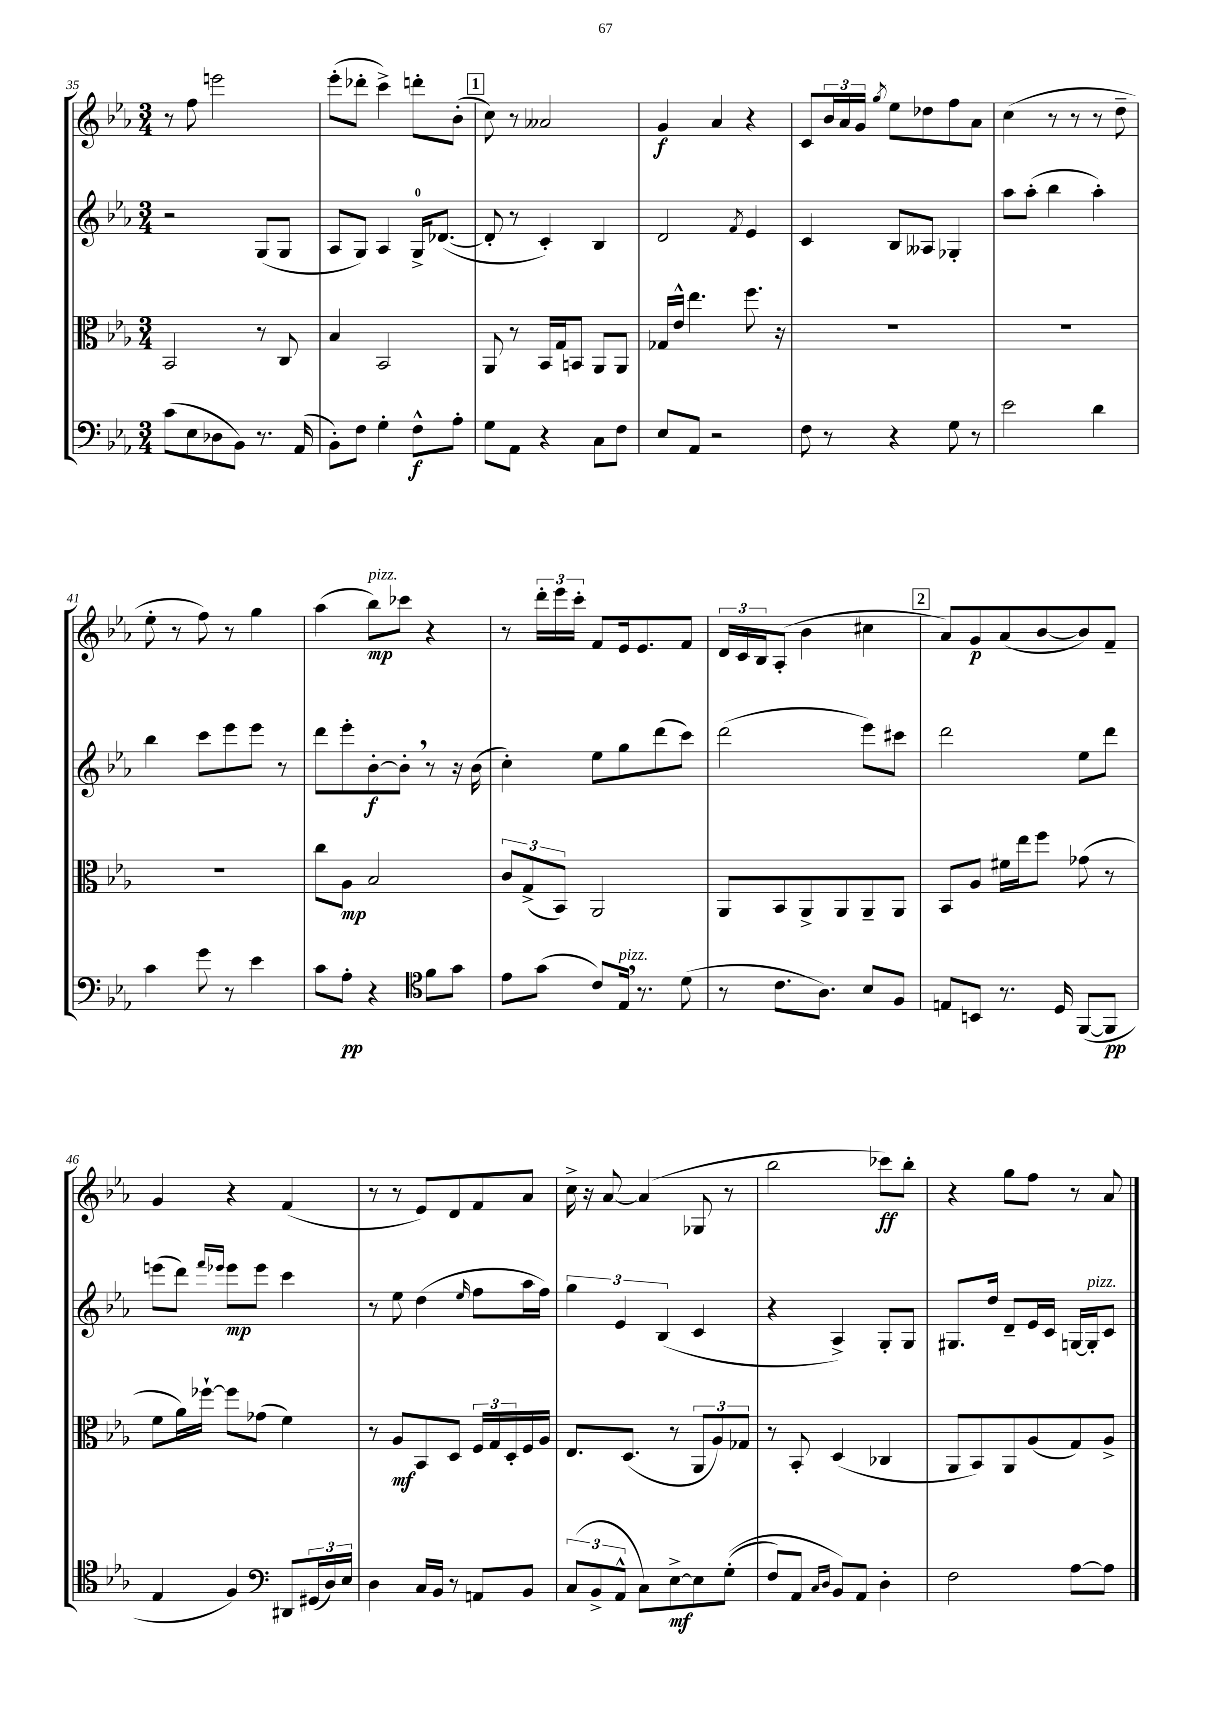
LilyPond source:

<<
\new StaffGroup <<
\new Staff = "s0" {
    \clef treble \key ees \major \numericTimeSignature \time 3/4
    r8 f''8 e'''2 |
    ees'''8-.( des'''8-. c'''4->) d'''8-. bes'8-.( |
    \mark \markup { \box "1" } c''8) r8 aeses'2 |
    g'4\f aes'4 r4 |
    c'8 \tuplet 3/2 { bes'16 aes'16 g'16 } \acciaccatura { g''8 } ees''8 des''8 f''8 aes'8 |
    c''4( r8 r8 r8 d''8-- |
    ees''8-. r8 f''8) r8 g''4 |
    aes''4( bes''8\mp^\markup { \italic "pizz." }) ces'''8 r4 |
    r8 \tuplet 3/2 { d'''16-. ees'''16 c'''16-. } f'8 ees'16 ees'8. f'8 |
    \tuplet 3/2 { d'16 c'16 bes16 } aes8-.( bes'4 cis''4 |
    \mark \markup { \box "2" } aes'8) g'8\p aes'8( bes'8~ bes'8) f'8-- |
    g'4 r4 f'4( |
    r8 r8 ees'8) d'8 f'8 aes'8 |
    c''16-> r16 aes'8~ aes'4( ges8 r8 |
    bes''2 ces'''8\ff) bes''8-. |
    r4 g''8 f''8 r8 aes'8 \bar "|." |
}
\new Staff = "s1" {
    \clef treble \key ees \major \numericTimeSignature \time 3/4
    r2 g8( g8 |
    aes8 g8) aes4 g16-0-> des'8.~( |
    \mark \markup { \box "1" } des'8-. r8 c'4-.) bes4 |
    d'2 \acciaccatura { f'8 } ees'4 |
    c'4 bes8 aeses8 ges4-. |
    aes''8 aes''8-.( bes''4 aes''4-.) |
    bes''4 c'''8 ees'''8 ees'''8 r8 |
    d'''8 ees'''8-. bes'8~-.\f bes'8-. \breathe r8 r16 bes'16( |
    c''4-.) ees''8 g''8 d'''8( c'''8) |
    d'''2( ees'''8) cis'''8 |
    \mark \markup { \box "2" } d'''2 ees''8 d'''8 |
    e'''8( d'''8) \grace { f'''16 ees'''16 } ees'''8\mp ees'''8 c'''4 |
    r8 ees''8 d''4( \grace { ees''16 } f''8 aes''16 f''16) |
    \tuplet 3/2 { g''4 ees'4 bes4( } c'4 |
    r4 aes4->) g8-. g8 |
    gis8. d''16 d'8-- ees'16 c'16 g16~ g16-.^\markup { \italic "pizz." } c'8 \bar "|." |
}
\new Staff = "s2" {
    \clef alto \key ees \major \numericTimeSignature \time 3/4
    bes,2 r8 c8 |
    bes4 bes,2 |
    \mark \markup { \box "1" } aes,8 r8 bes,16 g16 b,8 aes,8 aes,8 |
    ges16 ees'16-^ ees''4. f''8. r16 |
    R2. |
    R2. |
    R2. |
    c''8 aes8\mp bes2 |
    \tuplet 3/2 { c'8 g8->( bes,8) } aes,2 |
    aes,8 bes,8 aes,8-> aes,8 aes,8-- aes,8 |
    \mark \markup { \box "2" } bes,8 aes8 fis'16 ees''16 f''8 ges'8( r8 |
    f'8 aes'16) fes''16~-! fes''8 ges'8( f'4) |
    r8 aes8\mf bes,8 d8 \tuplet 3/2 { f16 g16 d16-. } f16 aes16 |
    ees8. d8.( r8 \tuplet 3/2 { aes,8 aes8) ges8 } |
    r8 bes,8-. d4( ces4 |
    aes,8 bes,8) aes,8 aes8( g8) aes8-> \bar "|." |
}
\new Staff = "s3" {
    \clef bass \key ees \major \numericTimeSignature \time 3/4
    c'8( ees8 des8 bes,8) r8. aes,16( |
    bes,8-.) f8 g4-. f8-^\f aes8-. |
    \mark \markup { \box "1" } g8 aes,8 r4 c8 f8 |
    ees8 aes,8 r2 |
    f8 r8 r4 g8 r8 |
    ees'2 d'4 |
    c'4 g'8 r8 ees'4 |
    c'8 aes8-.\pp r4 \clef tenor f'8 g'8 |
    ees'8 g'8( c'8) ees16^\markup { \italic "pizz." } \breathe r8. d'8( |
    r8 c'8. aes8.) bes8 f8 |
    \mark \markup { \box "2" } e8 b,8 r8. d16 f,8~( f,8\pp |
    ees4 f4) \clef bass dis,8 \tuplet 3/2 { gis,16( d16) ees16 } |
    d4 c16 bes,16 r8 a,8 bes,8 |
    \tuplet 3/2 { c8( bes,8-> aes,8-^ } c8) ees8~->\mf ees8 g8-.(\( |
    f8) aes,8 \grace { c16 d16 } bes,8\) aes,8 d4-. |
    f2 aes8~ aes8 \bar "|." |
}
>>
>>
\layout { \context { \Score currentBarNumber = #35 } }
